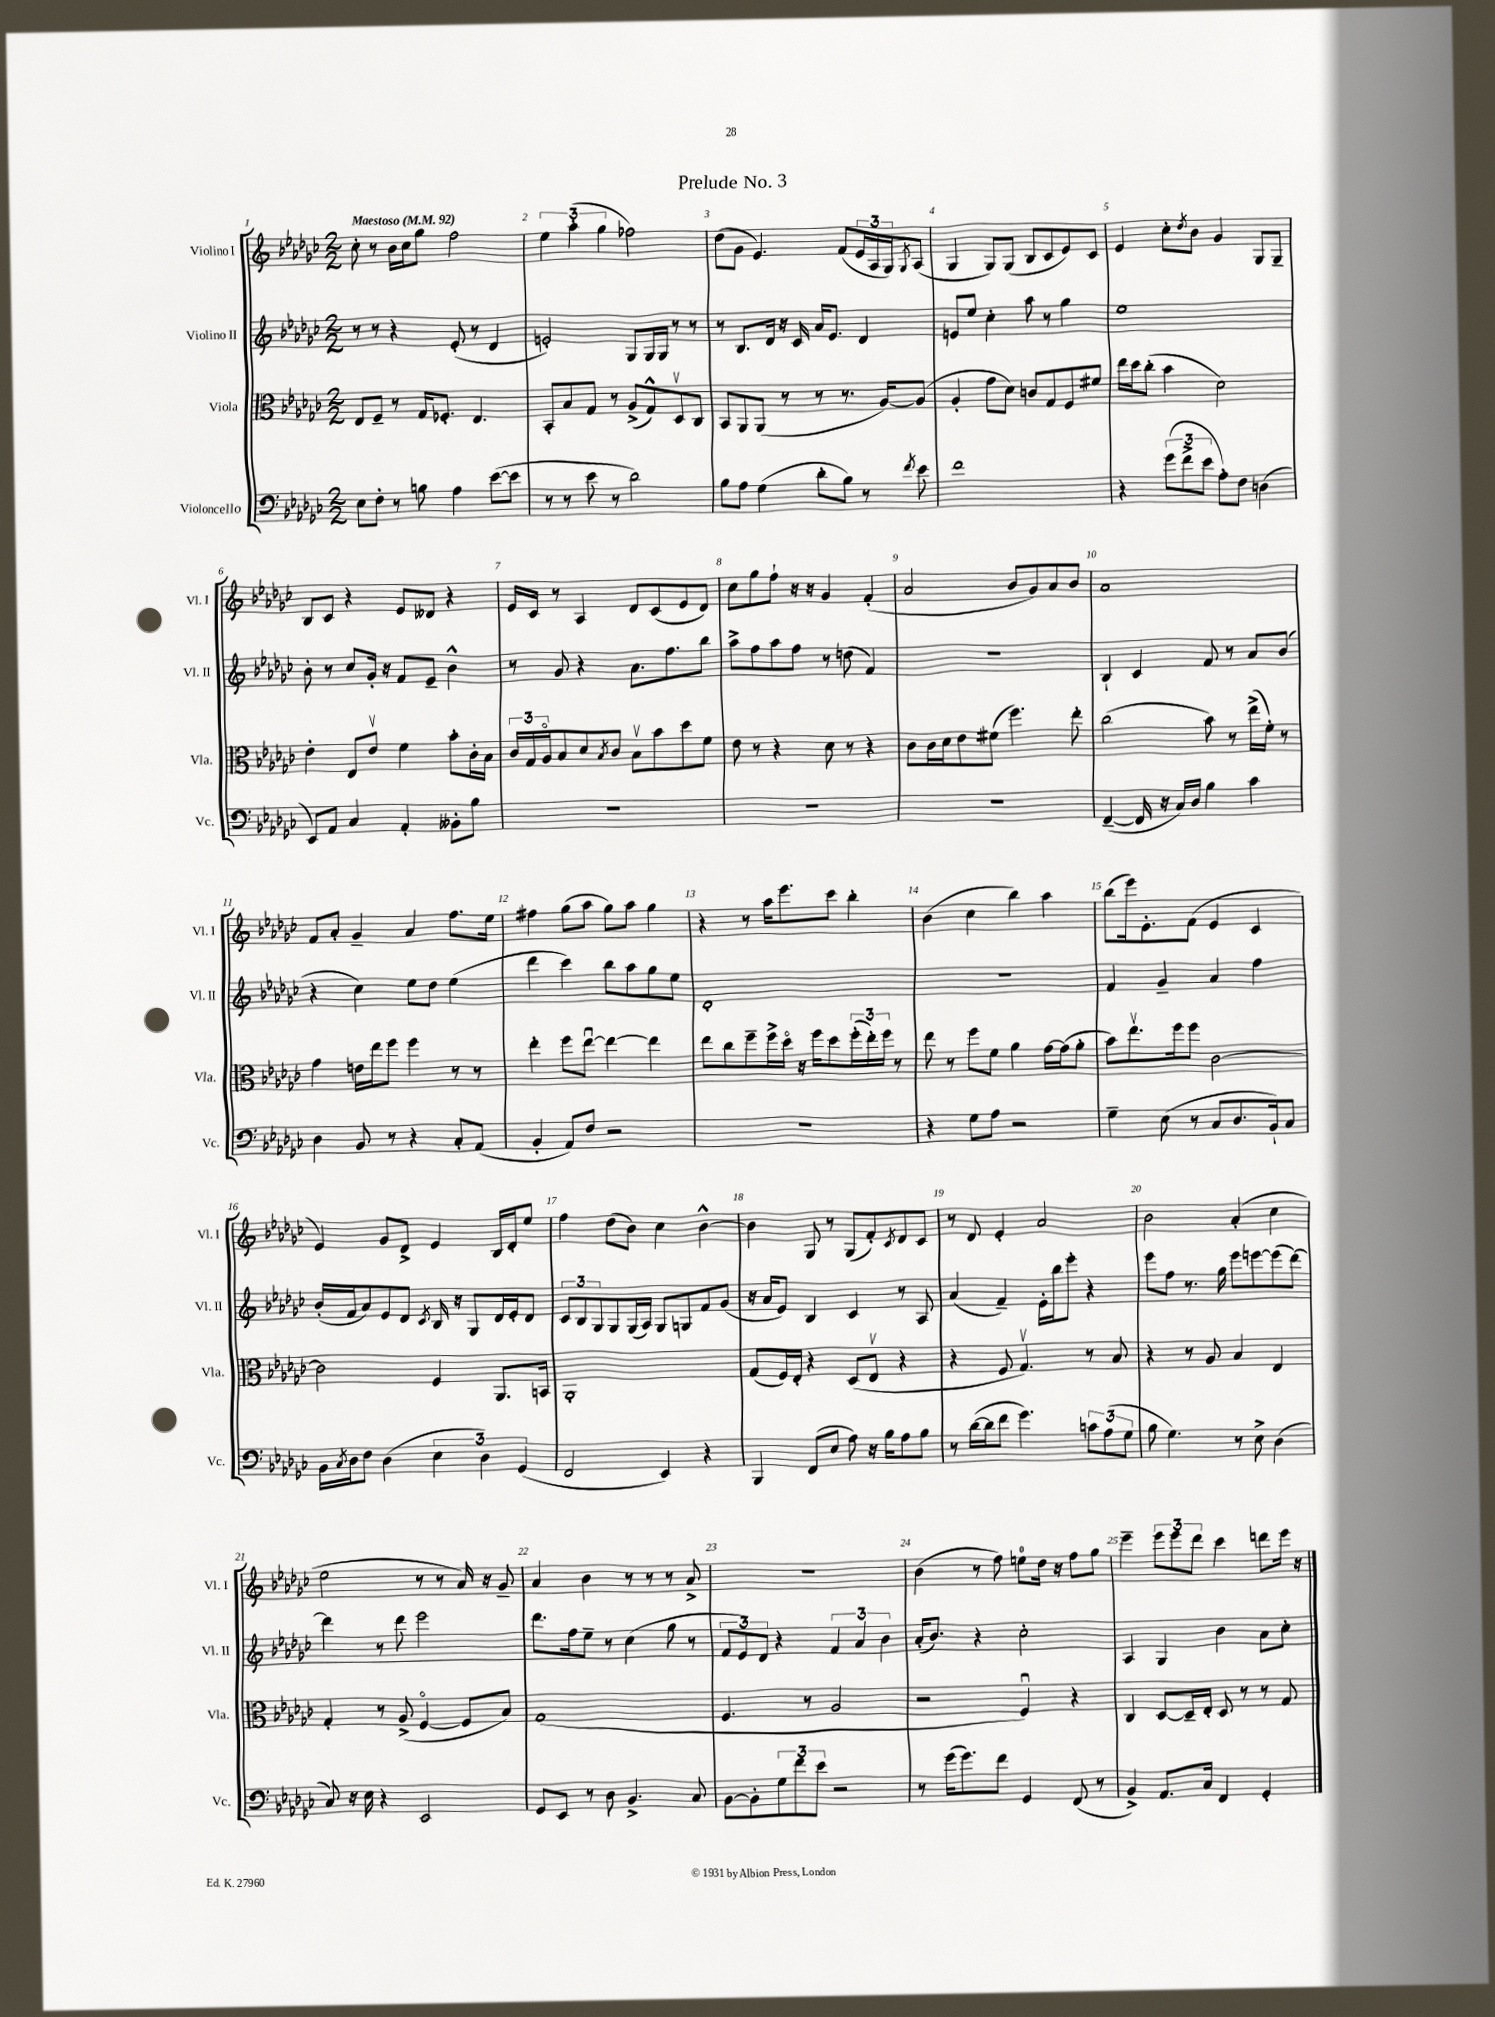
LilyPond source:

\header { title = "Prelude No. 3" }
<<
\new StaffGroup <<
\new Staff = "s0" \with { instrumentName = "Violino I" shortInstrumentName = "Vl. I" } {
    \clef treble \key ges \major \numericTimeSignature \time 2/2 \tempo "Maestoso" 4 = 92
    ces''8-. r8 bes'16 ces''16 ges''8 f''2 |
    \tuplet 3/2 { ees''4 aes''4-.( ges''4 } fes''2) |
    des''8( ges'8 ees'4.) f'8( \tuplet 3/2 { ees'16 aes16 ges16) } \acciaccatura { ges8 } aes8( |
    ges4 ges8) ges8( bes8 ces'8 ees'8) ces'8 |
    ees'4 ces''8-. \acciaccatura { des''8 } bes'8 ges'4 ges8 ges8-- |
    bes8 ces'8 r4 ees'8 deses'8 r4 |
    ees'16 ces'16 r8 aes4 des'8 ces'8( ees'8 des'8) |
    ces''8 ges''8 f''8-! r16 r16 ges'4 f'4-.( |
    aes'2 bes'8 ges'8) aes'8 bes'8 |
    aes'1 |
    f'8 aes'8-. ges'4-- aes'4 f''8. ees''16 |
    fis''4 ges''8( aes''8 ges''8) aes''8 ges''4 |
    r4 r8 aes''16 ees'''8. ces'''8 bes''4-. |
    bes'4( ces''4 bes''4) aes''4 |
    bes''8( ees'''16) ees'8.-. f'8( ees'4 ces'4 |
    ees'4) ges'8 des'8-> ees'4 bes16 des'16-. ees''8 |
    f''4 des''8( bes'8) ces''4 bes'4~-^ |
    bes'4 ges8 r8 ges8( f'8-.) \acciaccatura { ces'8 } des'8 ces'8 |
    r8 des'8 ees'4-. aes'2 |
    bes'2 aes'4-.( ces''4 |
    ees''2 r8 r8 aes'16) r16 ges'8-- |
    aes'4 bes'4 r8 r8 r8 aes'8-> |
    r1 |
    bes'4( r8 f''8) e''8-0 des''16 r16 f''8 ges''8 |
    ees'''4-- \tuplet 3/2 { ees'''8 ees'''8 des'''8 } ces'''4 d'''8 ees'''16 r16 \bar "|." |
}
\new Staff = "s1" \with { instrumentName = "Violino II" shortInstrumentName = "Vl. II" } {
    \clef treble \key ges \major \numericTimeSignature \time 2/2
    r8 r8 r4 ees'8-.( r8 des'4 |
    e'2-.) ges8 ges16 ges16 r8 r8 |
    r8 bes8. des'16 r16 ces'16 aes'16 ees'8. des'4 |
    e'8 ees''8 ces''4-. aes''8 r8 ges''4 |
    ees''1 |
    bes'8-. r8 ces''8 ges'16-. r16 f'8 ees'8-- bes'4-^ |
    r8 ges'8 r4 aes'8. f''8. bes''8 |
    aes''8-> f''8 aes''8 f''8 r8 d''8( f'4) |
    r1 |
    bes4-! ces'4 f'8 r8 aes'8 bes'8( |
    r4 ces''4) ees''8 des''8 ees''4( |
    des'''4 ces'''4) bes''8 aes''8 ges''8 ees''8 |
    des'1-. |
    R1 |
    f'4 ges'4-- aes'4 f''4 |
    bes'16-.( f'16 aes'8) ees'8 des'8 \acciaccatura { ces'8 } bes16 r16 ges8 des'16 ees'16-. des'8 |
    \tuplet 3/2 { ces'8 bes8 ges8 } ges8 ges16( aes16) ges8 g8 f'8 ges'8( |
    r16 aes'16 ees'8) bes4 ces'4 r8 aes8 |
    aes'4( f'4--) ees'16-. bes''16 ees'''8-. r4 |
    ees'''8 f''8 r8. ges''16 ees'''8 e'''8~ e'''8( des'''8~) |
    des'''4 r8 des'''8 ees'''2 |
    des'''8. f''16 ees''8-- r8 ces''4( ges''8 r8 |
    \tuplet 3/2 { f'8 ees'8) des'8 } r4 \tuplet 3/2 { f'4 aes'4 bes'4 } |
    aes'16-.( bes'8.) r4 ces''2-. |
    aes4 ges4 bes'4 aes'8 ces''8-. \bar "|." |
}
\new Staff = "s2" \with { instrumentName = "Viola" shortInstrumentName = "Vla." } {
    \clef alto \key ges \major \numericTimeSignature \time 2/2
    ees8 f8-- r8 ges16 fes8.-. ees4. |
    bes,8-. bes8 ges8 r8 aes8->( ges8-^) des8\upbow ces8 |
    bes,8 aes,8 aes,8( r8 r8 r8. aes16~) aes8( |
    aes4-. ges'8 des'8) c'8 ges8 f8 fis'8 |
    ees''16 des''16 ces''8-.( bes'4 des'2) |
    ees'4-. ees8 ees'8\upbow f'4 bes'8-. ces'16-. bes16 |
    \tuplet 3/2 { ces'16 ges16 aes16\flageolet } bes8 des'8 \acciaccatura { bes8 } ces'8 bes8\upbow bes'8 des''8 f'8 |
    ees'8 r8 r4 des'8 r8 r4 |
    ces'8 ces'16 des'16 ees'8 fis'8( f''4.) ees''8-. |
    ces''2( bes'8) r8 ees''16->( f'16-.) r8 |
    ges'4 e'16 ees''16 f''8 f''4 r8 r8 |
    ees''4-. f''8 ees''8~\downbow ees''4~ ees''4 |
    ees''8 ces''8 f''8-- f''16-> des''16\flageolet r16 f''16 des''8 \tuplet 3/2 { f''16-.( ees''16-.) f''16 } r8 |
    ees''8 r8 f''8 f'8 aes'4 ges'16~ ges'16( aes'8-. |
    bes'8) ees''8.\upbow f''16 f''8 ces'2~ |
    ces'2 f4 aes,8. b,16 |
    aes,1-. |
    ges8( f16) ees16-. r4 des8( ees8\upbow r4 |
    r4 f8 ges4.\upbow) r8 bes8 |
    r4 r8 aes8 bes4 ees4 |
    ges4-. r8 aes8->( f4~\flageolet f8 bes8) |
    ges1( |
    f4. r8 aes2 |
    r2 f4\downbow) r4 |
    ces4 des8~ des16-- ees16-. des8 r8 r8 ges8 \bar "|." |
}
\new Staff = "s3" \with { instrumentName = "Violoncello" shortInstrumentName = "Vc." } {
    \clef bass \key ges \major \numericTimeSignature \time 2/2
    ees8 f8-. r8 b8 aes4 ees'8~( ees'8 |
    r8 r8 ees'8 r8 des'2) |
    bes8 aes8 ges4( des'8-. bes8) r8 \acciaccatura { f'8 } ees'8 |
    f'1 |
    r4 \tuplet 3/2 { ges'8( f'8-> ees'8 } aes8-.) f8 d4( |
    ees,8) aes,8 ces4 aes,4-. beses,8-. bes8 |
    R1 |
    R1 |
    R1 |
    f,4~--( f,16 r16 ces16) des16 bes4 ces'4 |
    des4 bes,8 r8 r4 ces8-. aes,8( |
    bes,4-. aes,8) f8 r2 |
    r1 |
    r4 ges8 aes8 r2 |
    ges4-- ees8( r8 ces8 des8. bes,16-!) ces8 |
    bes,16 \acciaccatura { ces8 } des16 f8 des4( \tuplet 3/2 { ees4 des4) ges,4( } |
    f,2 ees,4) r4 |
    bes,,4 f,8( ees8 aes8) r16 bes16 aes8 bes8 |
    r8 des'16~( des'16 f'8 ges'4.) \tuplet 3/2 { c'8 aes8( ges8 } |
    bes8 ges4.) r8 ees8-> des4( |
    ces8) r16 ees16 r4 ees,2 |
    ges,8 ees,8 r8 des8 bes,4.-> ces8 |
    bes,8~ bes,8-. \tuplet 3/2 { ges8 f'8 ees'8 } r2 |
    r8 ges'16( ges'8.) f'8 ges,4 f,8( r8 |
    bes,4->) aes,8. ces16 f,4 ges,4-. \bar "|." |
}
>>
>>
\layout { \context { \Score \override BarNumber.break-visibility = ##(#f #t #t) barNumberVisibility = #all-bar-numbers-visible } }
